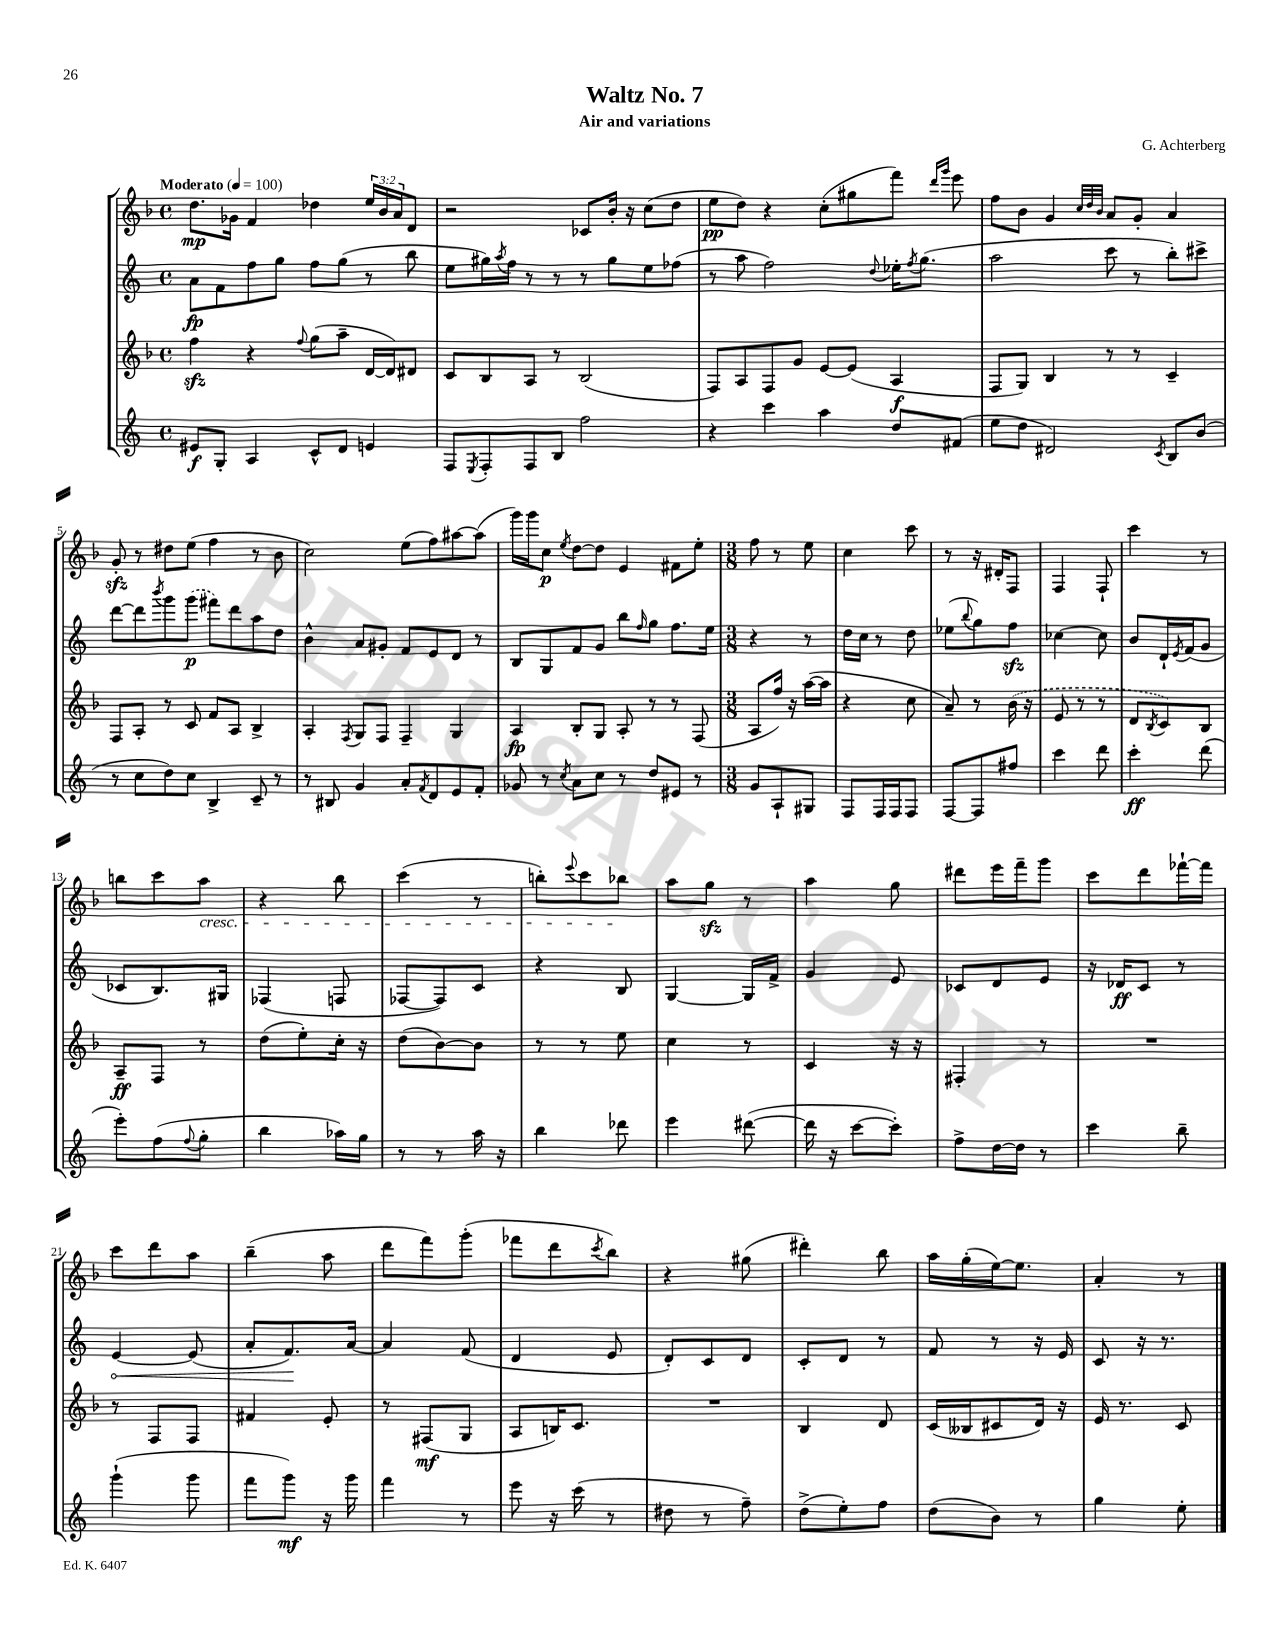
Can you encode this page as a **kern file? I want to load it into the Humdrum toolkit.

**kern	**kern	**kern	**kern
*staff4	*staff3	*staff2	*staff1
*clefG2	*clefG2	*clefG2	*clefG2
*k[]	*k[b-]	*k[]	*k[b-]
*M4/4	*M4/4	*M4/4	*M4/4
*met(c)	*met(c)	*met(c)	*met(c)
*MM100	*MM100	*MM100	*MM100
8e#	4ff	8a	8.dd
8G'	.	8f	.
.	.	.	16g-
4A	4r	8ff	4f
.	.	8gg	.
.	8qqff	.	.
8c^^	(8gg	8ff	4dd-
8d	8aa~	(8gg	.
4e	[16d	8r	24ee
.	.	.	24b-
.	16d])	.	.
.	.	.	24a
.	8d#	8bb	8d
=	=	=	=
8F	8c	8ee	2r
8qE	.	.	.
8F'	8B-	16gg#)	.
.	.	8qaa	.
.	.	16ff	.
8F	8A	8r	.
8B	8r	8r	.
2ff	(2B-	8r	8c-
.	.	8gg#	16b-'
.	.	.	16r
.	.	8ee	(8cc
.	.	(8ff-	8dd
=	=	=	=
4r	8F)	8r	8ee
.	8A	8aa	8dd)
4ccc	8F	2ff)	4r
.	8g	.	.
4aa	[8e	.	(8cc'
.	(8e]	.	8gg#
.	.	8qqdd	.
8dd	4A	16ee-'	8fff)
.	.	8qff	.
.	.	(8.gg	.
.	.	.	16qqddd
.	.	.	16qqggg
(8f#	.	.	8eee
=	=	=	=
8ee	8F	2aa	8ff
8dd	8G)	.	8b-
2d#)	4B-	.	4g
.	.	.	32qqcc
.	.	.	32qqdd
.	.	.	32qqb-
.	8r	8ccc	8a
.	8r	8r	8g'
8qc	.	.	.
8B	4c~	8bb')	4a
(8b	.	8ccc#^	.
=	=	=	=
8r	8F	[8ddd	8g'
8cc	8A'	8ddd]	8r
.	.	8qbbb	.
8dd)	8r	8ggg	8dd#
8cc	8c	(8ggg	(8ee
4B^	8f	8fff#)	4ff
.	8A	8ddd	.
8c~	4B-^	8aa	8r
8r	.	8dd	8b-
=	=	=	=
8r	4A'	4b^^	2cc)
8B#	.	.	.
.	8qF	.	.
4g	8G	8a	.
.	8F	8g#'	.
8a'	4F~	8f	(8ee
8qf	.	.	.
8d	.	8e	8ff)
8e	4G	8d	[8aa#
8f'	.	8r	(8aa#]
=	=	=	=
8g-	4A	8B	16ggg)
.	.	.	16ggg
8r	.	8G	8cc
8qcc	.	.	8qee
8a	8B-'	8f	[8dd
8cc	8G	8g	8dd]
8r	8A'	8bb	4e
.	.	16qqff	.
8dd	8r	8gg	.
8e#	8r	8.ff	8f#
8r	(8F	.	8ee'
.	.	16ee	.
=	=	=	=
*M3/8	*M3/8	*M3/8	*M3/8
8g	8A	4r	8ff
8A`	16ff)	.	8r
.	16r	.	.
8G#	([16aa	8r	8ee
.	16aa]	.	.
=	=	=	=
8F	4r	16dd	4cc
.	.	16cc	.
16F	.	8r	.
16F	.	.	.
8F	8cc	8dd	8ccc
=	=	=	=
[8F	8a~)	(8ee-	8r
.	.	8qqbb	.
8F]	8r	8gg)	16r
.	.	.	16d#'
8ff#	(16b-	8ff	8F
.	16r	.	.
=	=	=	=
4ccc	8e	[4cc-	4F
.	8r	.	.
8ddd	8r	8cc-]	8F`
=	=	=	=
4ccc'	8d	8b	4ccc
.	8qB-	.	.
.	8c)	16d`	.
.	.	8qe	.
.	.	(16f	.
(8ddd	8B-	8g	8r
=	=	=	=
8eee')	8A~	8c-	8bb
(8ff	8F	8.B)	8ccc
8qqff	.	.	.
8gg'	8r	.	8aa
.	.	16G#	.
=	=	=	=
4bb	(8dd	(4F-	4r
.	8ee')	.	.
16aa-)	16cc'	8F	8bb-
16gg	16r	.	.
=	=	=	=
8r	(8dd	[8F-	(4ccc
8r	[8b-)	8F-])	.
16aa	8b-]	8c	8r
16r	.	.	.
=	=	=	=
4bb	8r	4r	8bb')
.	.	.	8qqeee
.	8r	.	8ccc
8ddd-	8ee	8B	8bb-
=	=	=	=
4eee	4cc	[4G	8aa
.	.	.	8gg
([8ddd#	8r	16G]	8r
.	.	16f^	.
=	=	=	=
16ddd#]	4c	4g	4aa
16r	.	.	.
[8ccc	.	.	.
8ccc'])	16r	8e	8gg
.	16r	.	.
=	=	=	=
8ff^	4F#'	8c-	8ddd#
[16dd	.	8d	16eee
16dd]	.	.	16fff~
8r	8r	8e	8ggg
=	=	=	=
4ccc	4.r	16r	8ccc
.	.	16d-	.
.	.	8c	8ddd
8bb~	.	8r	[16fff-`
.	.	.	16fff-]
=	=	=	=
(4ggg`	8r	[4e	8ccc
.	8F	.	8ddd
8ggg	8F	(8e]	8aa
=	=	=	=
8fff	4f#	8a'	(4bb-~
8ggg)	.	8.f)	.
16r	8e'	.	8aa
16ggg	.	[16a	.
=	=	=	=
4fff	8r	4a]	8ddd
.	(8F#	.	8fff)
8r	8G	(8f	(8ggg'
=	=	=	=
8eee	8A	4d	8fff-
16r	16B)	.	8ddd
(16ccc	8.c	.	.
.	.	.	8qccc
8r	.	8e	8bb-)
=	=	=	=
8dd#	4.r	8d')	4r
8r	.	8c	.
8ff~)	.	8d	(8gg#
=	=	=	=
(8dd^	4B-	8c'	4ddd#')
8ee')	.	8d	.
8ff	8d	8r	8bb-
=	=	=	=
(8dd	(16c	8f	16aa
.	16B--	.	(16gg'
8b)	8c#	8r	[16ee)
.	.	.	8.ee]
8r	16d)	16r	.
.	16r	16e	.
=	=	=	=
4gg	16e	8c	4a'
.	8.r	.	.
.	.	16r	.
.	.	8.r	.
8ee'	8c	.	8r
==	==	==	==
*-	*-	*-	*-
